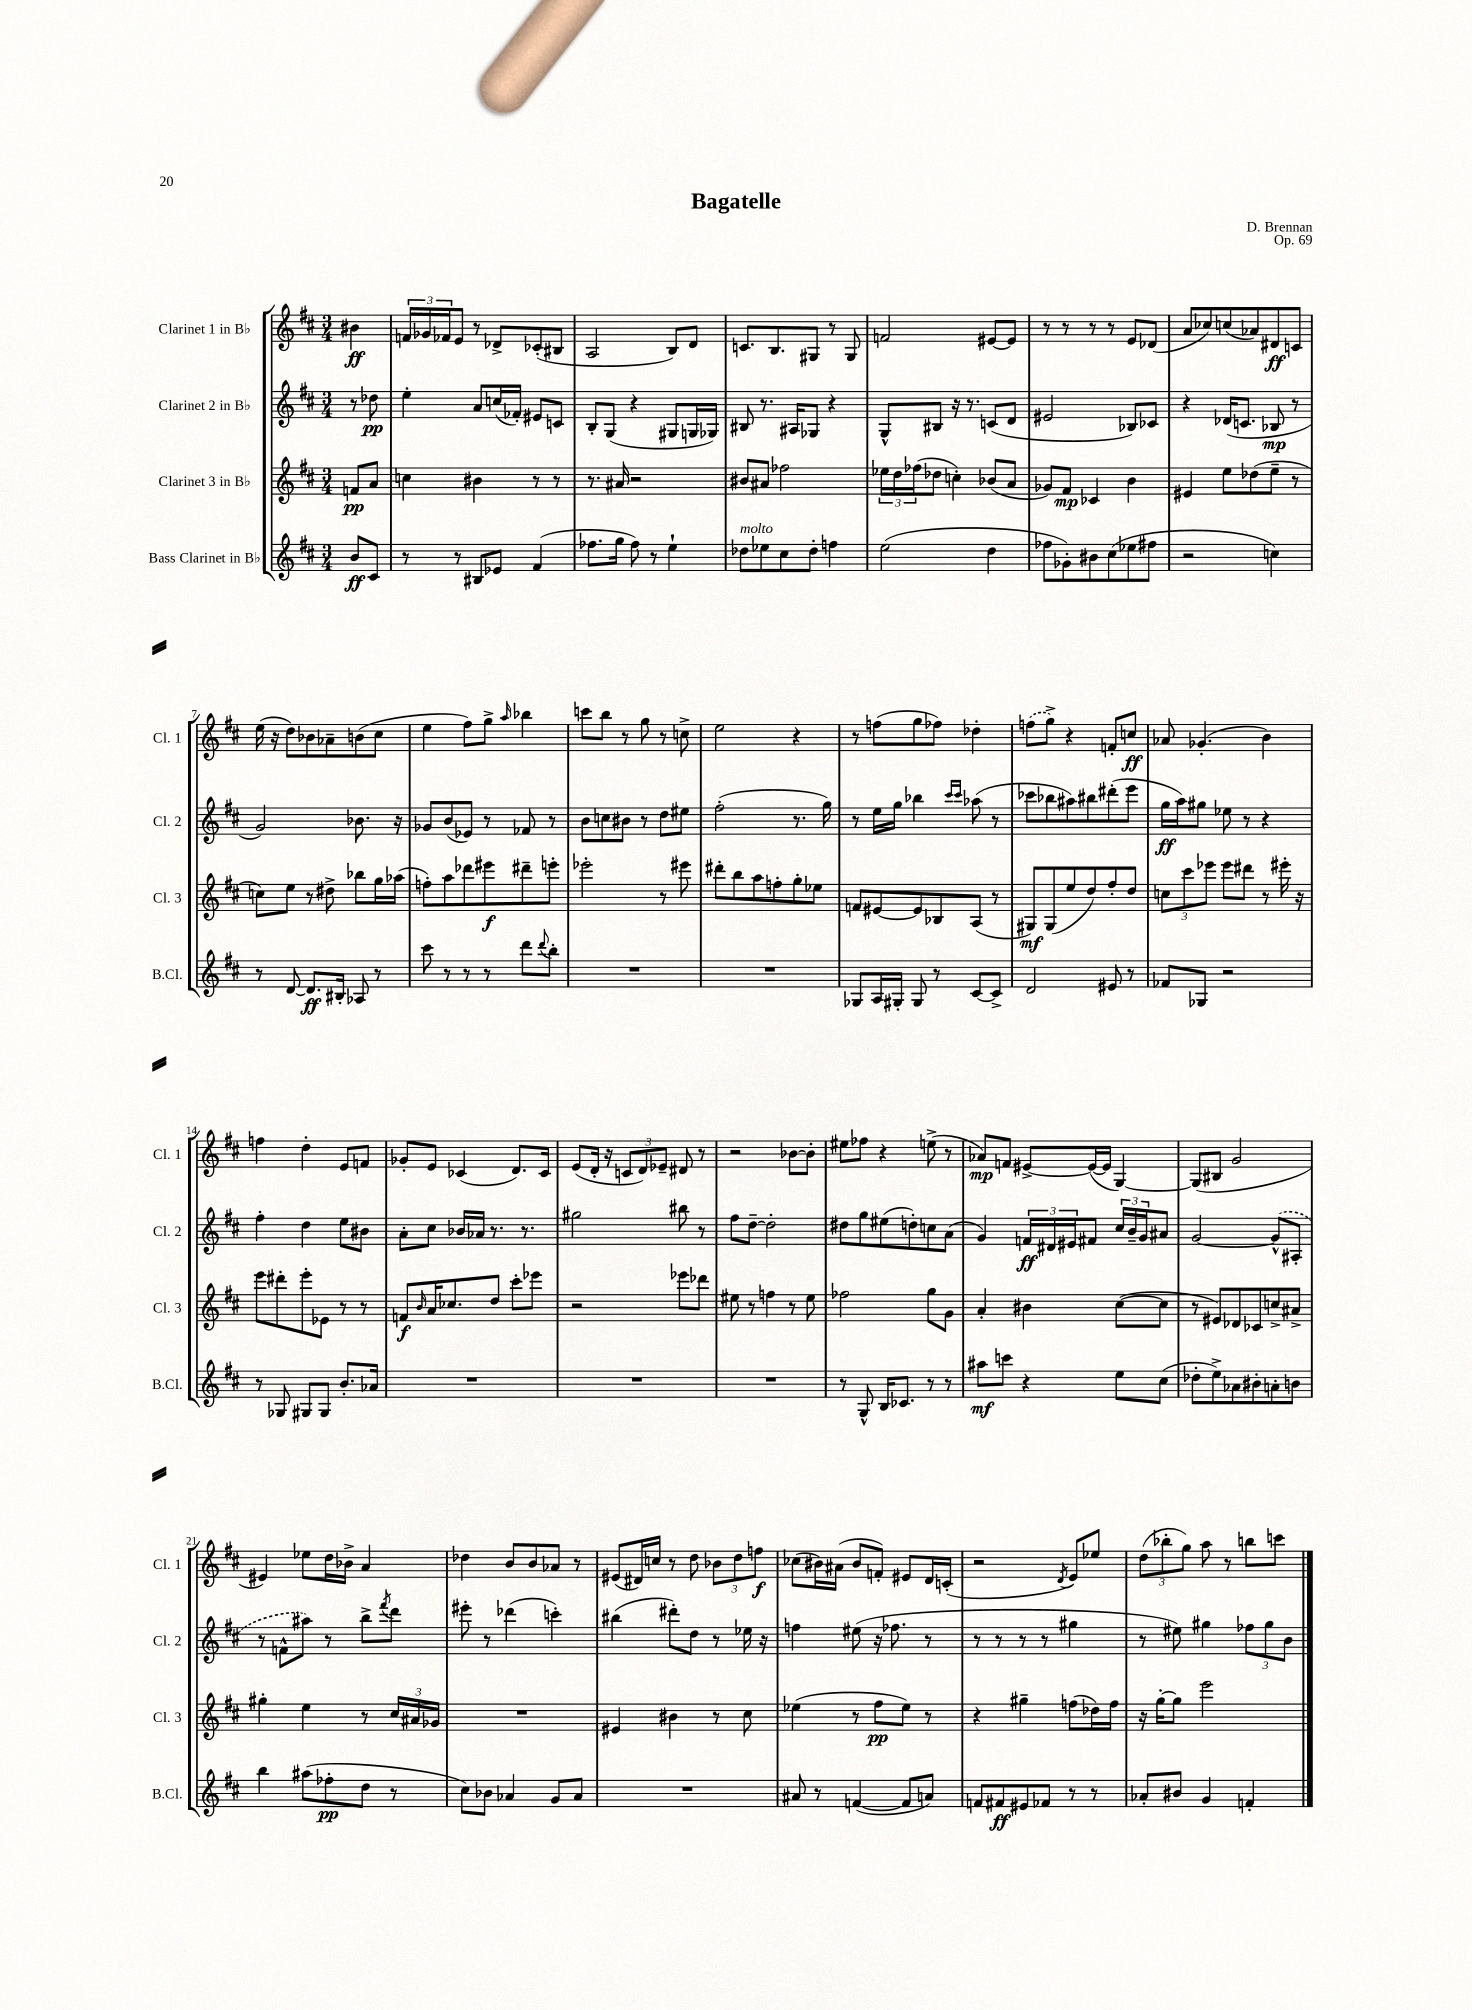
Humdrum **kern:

**kern	**kern	**kern	**kern
*staff4	*staff3	*staff2	*staff1
*clefG2	*clefG2	*clefG2	*clefG2
*k[f#c#]	*k[f#c#]	*k[f#c#]	*k[f#c#]
*M3/4	*M3/4	*M3/4	*M3/4
8b/L	8f/L	8r	4b#\
8c#/J	8a/J	8dd-\	.
=	=	=	=
8r	4cc\	4ee'\	24f/LL
.	.	.	24g-/
.	.	.	24f-/J
8r	.	.	8e/J
8B#/L	4b#\	8a/L	8r
8e-/J	.	(16cc/L	8d-^/L
.	.	16f-'/JJ)	.
(4f#/	8r	8e#/L	(8c-'/
.	8r	8c/J	8B#/J
=	=	=	=
8.ff-\L	8.r	8B'/L	2A/
.	.	(8G/J	.
16gg\Jk	16a#/	.	.
8ff-\)	2r	4r	.
8r	.	.	.
4ee`\	.	8G#/L	8B/L)
.	.	16G/L	8d/J
.	.	16G-/JJ)	.
=	=	=	=
8dd-\L	8b#/L	8B#/	8.c/L
8ee-\	8a#/J	8.r	.
.	.	.	8.B/
8cc#\	2ff-\	.	.
.	.	16A#/LK	.
8dd-'\J	.	8G-/J	8G#/J
4ff\	.	4r	8r
.	.	.	8G#/
=	=	=	=
(2ee\	24ee-\LL	8G^^/L	2f/
.	24dd\	.	.
.	(24ff-\J	.	.
.	8dd-\J	8B#/J	.
.	4cc'\)	16r	.
.	.	8.r	.
4dd\	(8b-/L	(8c/L	[8e#/L
.	8a/J	8d/J	8e#/]J
=	=	=	=
8ff-\L	8g-/L)	2e#/	8r
8g-'\)	8f#/J	.	8r
8b#\	4c-/	.	8r
(8cc#\	.	.	8r
8ee-\	4b\	8B-/L)	8e/L
8ff#\J	.	8c-/J	(8d-/J
=	=	=	=
2r	4e#/	4r	8a/L
.	.	.	8cc-/)
.	8ee\L	(16d-/LK	(8cc/
.	.	8.c/J	.
.	(8dd-\	.	8a-/)
4cc\)	8ee~\J	8B-/	8d#/
.	8r	8r	8c/J
=	=	=	=
8r	8cc\L)	2g/)	(16ee\
.	.	.	16r
[8d/	8ee\J	.	8dd\L)
8.d/]L	8r	.	8b-\
.	8dd#^\	.	8a-~\
16B#'/Jk	.	.	.
8A-/	8bb-\L	8.b-\	(8b\
8r	16gg\L	.	8cc#\J
.	(16aa-\JJ	16r	.
=	=	=	=
8ccc#\	8ff'\L)	8g-/L	4ee\
8r	8aa\	(8b/	.
8r	8ddd-\	8e-/J)	8ff#\L)
8r	8eee#\	8r	8gg^\J
.	.	.	16qqaa/
8ddd\L	8ddd#~\	8f-/	4bb-\
8qqddd/	.	.	.
8bb'\J	8eee'\J	8r	.
=	=	=	=
2.r	2eee-'\	8b\L	8ccc\L
.	.	8cc\	8bb\J
.	.	8b#\J	8r
.	.	8r	8gg\
.	8r	8dd\L	8r
.	8eee#\	8ee#\J	8cc^\
=	=	=	=
2.r	8ddd#'\L	(2ff#'\	2ee\
.	8bb\	.	.
.	8aa\	.	.
.	8ff'\	.	.
.	8gg'\	8.r	4r
.	8ee-\J	.	.
.	.	16gg\)	.
=	=	=	=
8G-/L	8f/L	8r	8r
16A/L	[8e#/	16ee\LL	(8ff\L
16G#'/JJ	.	16gg\JJ	.
8G#/	8e#/]	4bb-\	8gg\
8r	8B-/	.	8ff-\J)
.	.	16qqccc#/LL	.
.	.	16qqccc#/JJ	.
[8c#/L	(8A/J	(8aa-\	4dd-'\
8c#^/]J	8r	8r	.
=	=	=	=
2d/	8G#/L)	8ccc-\L	(8ff\L
.	(8G#/	8bb-\	8gg^\J)
.	8ee/	8aa#\)	4r
.	8dd/)	8bb#\	.
8e#/	8ff#'/	(8ddd#'\	8f'/L
8r	8dd/J	8eee\J	8cc/J
=	=	=	=
8f-/L	12cc\L	16gg\LL	8a-/
.	.	16aa\J)	.
.	12ccc#\	.	.
8G-/J	.	8gg#\J	(4.g-'/
.	12eee-\J	.	.
2r	8eee-\L	8ee-\	.
.	8ddd#\J	8r	.
.	8r	4r	4b\)
.	16eee#'\	.	.
.	16r	.	.
=	=	=	=
8r	8eee\L	4ff#'\	4ff\
8G-/	8ddd#'\	.	.
8G#/L	8eee'\	4dd\	4dd'\
8G#/J	8e-\J	.	.
8.b'/L	8r	8ee\L	8e/L
.	8r	8b#\J	8f/J
16a-/Jk	.	.	.
=	=	=	=
2.r	8f/L	8a'\L	8g-'/L
.	16qqb/	.	.
.	16a/K	8cc#\J	8e/J
.	8.cc-/	.	.
.	.	16b-/LL	(4c-/
.	.	16a-/JJ	.
.	8dd/J	8.r	.
.	8ccc#'\L	.	8.d/L)
.	.	8.r	.
.	8eee-\J	.	.
.	.	.	16c-/Jk
=	=	=	=
2.r	2r	2gg#\	(8e/L
.	.	.	16d'/Jk
.	.	.	16r
.	.	.	12c/L
.	.	.	12d/)
.	.	.	12e-~/J
.	8eee-\L	8bb#\	8d#/
.	8ddd-\J	8r	8r
=	=	=	=
2.r	8ee#\	8ff#\L	2r
.	8r	[8dd~\J	.
.	4ff\	2dd'\]	.
.	8r	.	[8b-\L
.	8ee#\	.	8b-'\]J
=	=	=	=
8r	2ff-\	8dd#\L	8ee#\L
8G^^/	.	8gg\	8ff-\J
16B/LK	.	(8ee#\	4r
8.c-/J	.	.	.
.	.	8dd'\)	.
8r	8gg\L	8cc\	(8ee^\
8r	8g\J	(8a\J	8r
=	=	=	=
8aa#\L	4a'/	4g/)	8a-/L)
8ccc\J	.	.	8f/J
4r	4b#\	24f/LL	[8e#^/L
.	.	24d#/	.
.	.	24e#/J	.
.	.	8f#/J	(16e#/_L
.	.	.	16e#/]JJ
8ee\L	([8cc#\L	24cc#/LL	[4G/)
.	.	24b~/	.
.	.	24g/J	.
(8cc#\J	8cc#\]J	8a#/J	.
=	=	=	=
8dd-'\L	8r	[2g/	(8G/]L
8ee^\)	8e#/L)	.	8B#/J
8a-\	8d-/	.	2g/
8b#'\	8c-/	.	.
8a'\	8cc^/	(8g^^/]L	.
8b\J	8a#^/J	8A#'/J	.
=	=	=	=
4bb\	4gg#'\	8r	4e#/)
.	.	8f^^\L	.
(8aa#\L	4ee\	8aa#\J)	8ee-\L
8ff-'\	.	8r	16dd\L
.	.	.	16b-^\JJ
8dd\J	8r	8bb^\L	4a/
.	.	8qfff#/	.
8r	24cc#/LL	8ddd\J	.
.	24a#/	.	.
.	24g-/JJ	.	.
=	=	=	=
8cc#\L)	2.r	8eee#'\	4dd-\
8b-\J	.	8r	.
4a-/	.	(4ddd-\	8b/L
.	.	.	8b/
8g/L	.	4ccc'\)	8a-/J
8a-/J	.	.	8r
=	=	=	=
2.r	4e#/	(4bb#\	(8e#/L
.	.	.	16d#/L)
.	.	.	16cc/JJ
.	4b#\	8ddd#'\L)	8r
.	.	8dd\J	8dd\
.	8r	8r	12b-\L
.	.	.	12dd\
.	8cc#\	16ee-\	.
.	.	.	12ff\J
.	.	16r	.
=	=	=	=
8a#/	(4ee-\	4ff\	(8cc-\L
8r	.	.	16b#\L)
.	.	.	(16a#\JJ
([4f/	8r	(8ee#\	8b#/L
.	8ff#\L	16r	8f'/J)
.	.	8.ff-\	.
8f/]L	8ee-\J)	.	8e#/L
8a/J)	8r	8r	16d/L
.	.	.	(16c'/JJ
=	=	=	=
8f/L	4r	8r	2r
8f#/	.	8r	.
8e#/	4gg#~\	8r	.
8f-/J	.	8r	.
.	.	.	8qd/
8r	(8ff\L	4gg#\	8e/L)
8r	16dd-\L)	.	8ee-/J
.	16ff\JJ	.	.
=	=	=	=
8a-'/L	16r	8r	(12dd\L
.	[16gg'\LK	.	.
.	.	.	12bb-'\
8b#/J	8gg\]J	8ee#\)	.
.	.	.	12gg\J)
4g/	2eee\	4gg#\	8aa\
.	.	.	8r
4f'/	.	12ff-\L	8bb\L
.	.	12gg#\	.
.	.	.	8ccc\J
.	.	12b\J	.
==	==	==	==
*-	*-	*-	*-
